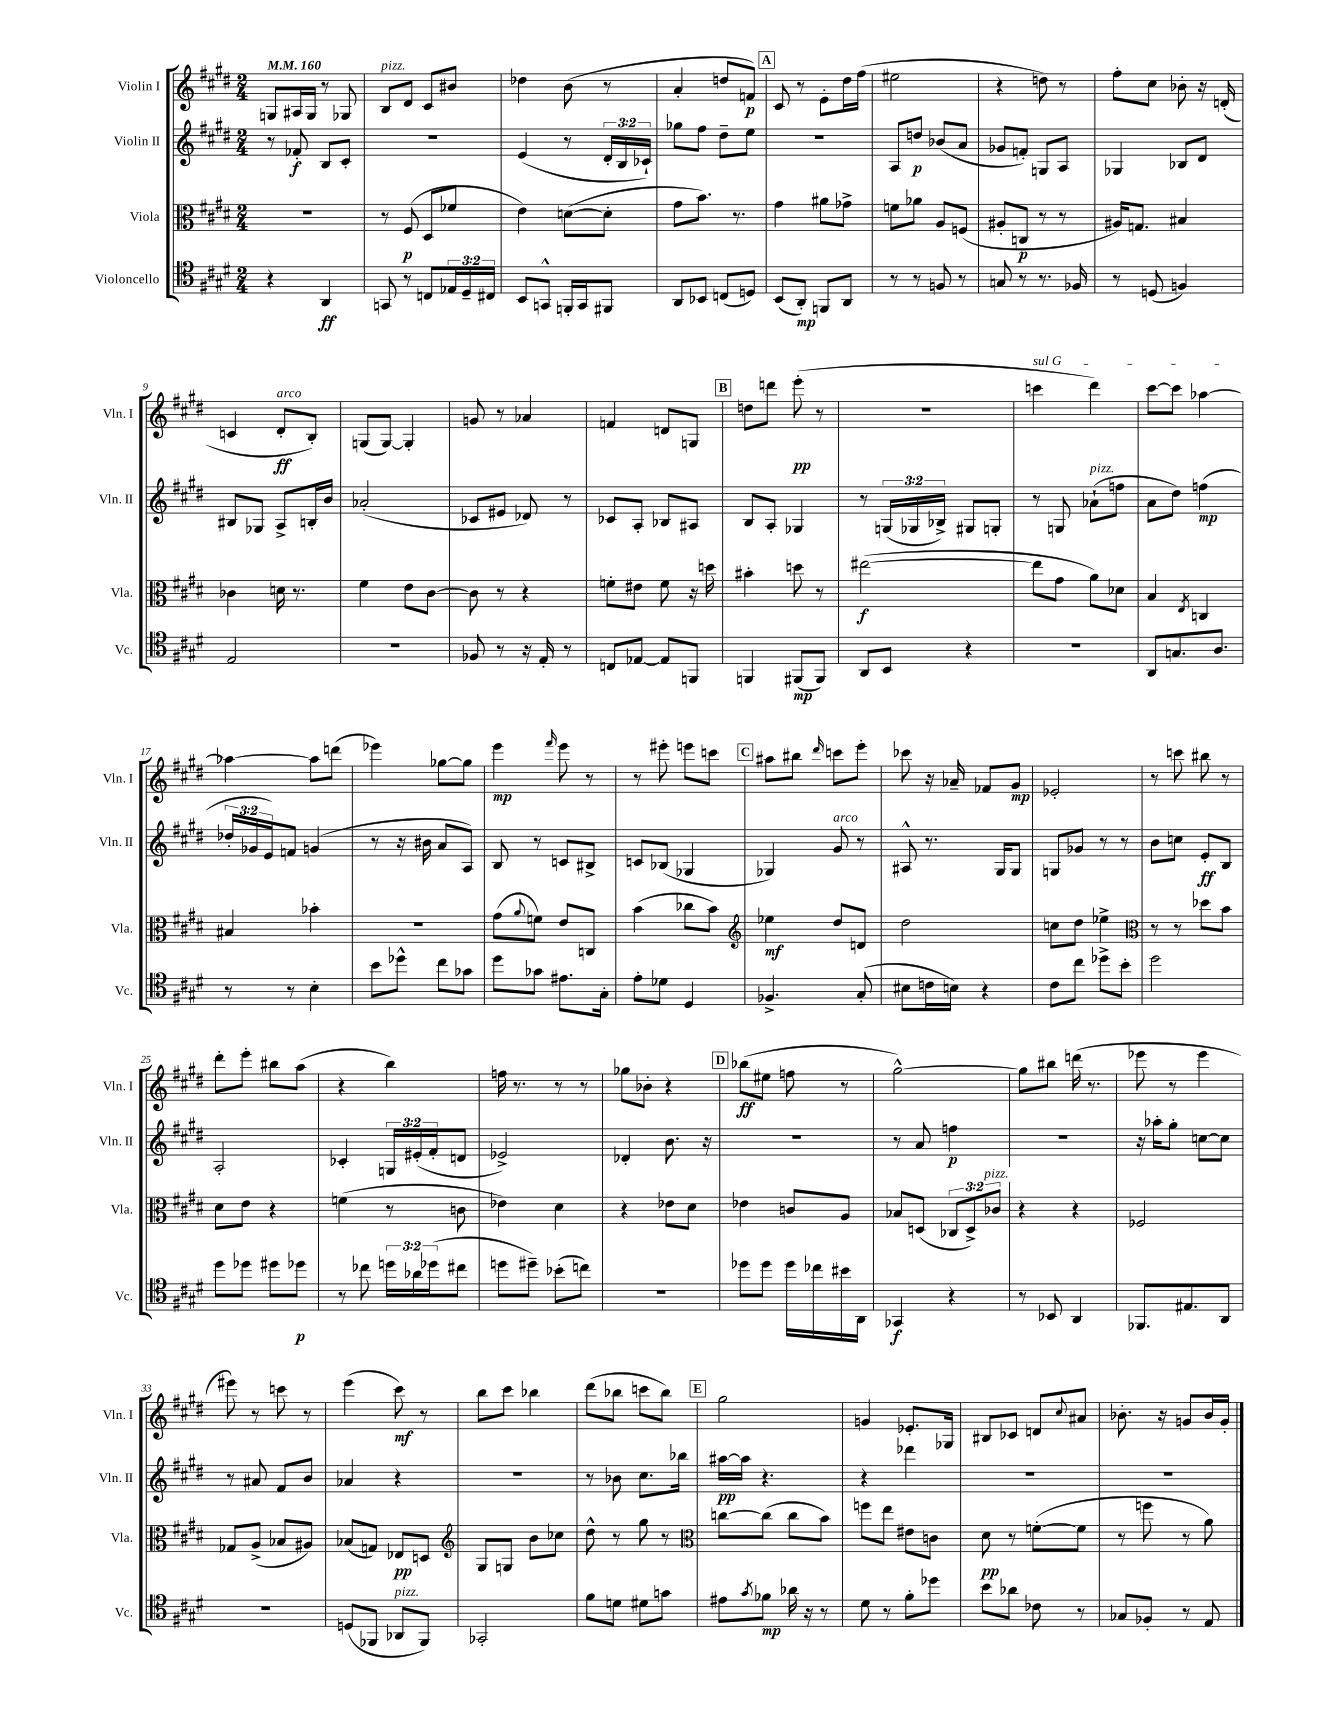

**kern	**dynam	**kern	**dynam	**kern	**dynam	**kern	**dynam
*part4	*part4	*part3	*part3	*part2	*part2	*part1	*part1
*staff4	*staff4	*staff3	*staff3	*staff2	*staff2	*staff1	*staff1
*I"Violoncello	*	*I"Viola	*	*I"Violin II	*	*I"Violin I	*
*I'Vc.	*	*I'Vla.	*	*I'Vln. II	*	*I'Vln. I	*
*clefC4	*	*clefC3	*	*clefG2	*	*clefG2	*
*k[f#c#g#d#]	*	*k[f#c#g#d#]	*	*k[f#c#g#d#]	*	*k[f#c#g#d#]	*
*M2/4	*	*M2/4	*	*M2/4	*	*M2/4	*
*MM160	*	*MM160	*	*MM160	*	*MM160	*
=1	=1	=1	=1	=1	=1	=1	=1
4r	.	2r	.	8r	.	8Gn/L	.
.	.	.	.	8f-X'/	f	16A#X/L	.
.	.	.	.	.	.	16G/JJ	.
4AA/	ff	.	.	8B/L	.	8r	.
.	.	.	.	8c#'/J	.	8G-X/	.
=2	=2	=2	=2	=2	=2	=2	=2
!	!	!	!	!	!	!LO:TX:a:i:t=pizz.	!
8GGn/	.	8r	.	2r	.	8B/L	.
8r	.	(8F#/	p	.	.	8d#/J	.
8Cn/L	.	8D#/L	.	.	.	8c#/L	.
24E-X/L	.	8f-X/J	.	.	.	8b#X/J	.
24D#~/	.	.	.	.	.	.	.
24C#X/JJ	.	.	.	.	.	.	.
=3	=3	=3	=3	=3	=3	=3	=3
8BB/L	.	4e\)	.	(4e/	.	4dd-X\	.
8GGn^^/J	.	.	.	.	.	.	.
16FFn'/LL	.	([8dn\L	.	8r	.	(8b\	.
16GG/J	.	.	.	.	.	.	.
8FF#X/J	.	8d'\J]	.	24d#'/LL	.	8r	.
.	.	.	.	24B/	.	.	.
.	.	.	.	24c-X`/JJ)	.	.	.
=4	=4	=4	=4	=4	=4	=4	=4
8AA/L	.	8g#\L	.	8gg-X\L	.	4a'/	.
8BB-X/J	.	8.b\J)	.	8ff#\J	.	.	.
(8Cn/L	.	.	.	8dd#~\L	.	8ddn/L	.
.	.	8.r	.	.	.	.	.
8Dn/J)	.	.	.	8ee\J	.	8fn/J)	p
!!LO:REH:place=s1:t=A
=5	=5	=5	=5	=5	=5	=5	=5
(8BB/L	.	4g#\	.	2r	.	8c#/	.
8AA'/J)	mp	.	.	.	.	8r	.
8FFn/L	.	8a#X\L	.	.	.	8e'\L	.
8AA/J	.	8g-X^\J	.	.	.	16dd#\L	.
.	.	.	.	.	.	(16ff#\JJ	.
=6	=6	=6	=6	=6	=6	=6	=6
8r	.	8fn\L	.	8A/L	.	2ee#X\	.
8r	.	8a-X\J	.	8ddn/J	p	.	.
8Fn/	.	8A/L	.	(8b-X/L	.	.	.
8r	.	(8Fn/J	.	8a/J	.	.	.
=7	=7	=7	=7	=7	=7	=7	=7
8Gn/	.	8A#X'/L	.	8g-X/L	.	4r	.
8r	.	8Cn/J	p	8fn'/J)	.	.	.
8.r	.	8r	.	8Gn/L	.	8ddn\)	.
.	.	8r	.	8A/J	.	8r	.
16F-X/	.	.	.	.	.	.	.
=8	=8	=8	=8	=8	=8	=8	=8
8r	.	16A#X/KL)	.	4G-X/	.	8ff#'\L	.
.	.	8.Gn/J	.	.	.	.	.
(8Dn/	.	.	.	.	.	8cc#\J	.
4Fn/)	.	4B#X/	.	8B-X/L	.	8b-X'\	.
.	.	.	.	8d#/J	.	16r	.
.	.	.	.	.	.	(16dn'/	.
!!LO:LB:g=z
=9	=9	=9	=9	=9	=9	=9	=9
2E/	.	4c-X\	.	8B#X/L	.	4cn/	.
.	.	.	.	8G-X/J	.	.	.
!	!	!	!	!	!	!LO:TX:a:i:t=arco	!
.	.	16dn\	.	8A^/L	.	8d#'/L	ff
.	.	8.r	.	.	.	.	.
.	.	.	.	16Bn'/L	.	8B'/J)	.
.	.	.	.	16b/JJ	.	.	.
=10	=10	=10	=10	=10	=10	=10	=10
2r	.	4f#\	.	(2a-X'/	.	(8Gn/L	.
.	.	.	.	.	.	[8G/J)	.
.	.	8e\L	.	.	.	4G'/]	.
.	.	[8c#\J	.	.	.	.	.
=11	=11	=11	=11	=11	=11	=11	=11
8F-X/	.	8c#\]	.	8c-X/L	.	8gn/	.
8r	.	8r	.	8e#X/J	.	8r	.
16r	.	4r	.	8d-X/)	.	4a-X/	.
16E'/	.	.	.	.	.	.	.
8r	.	.	.	8r	.	.	.
=12	=12	=12	=12	=12	=12	=12	=12
8Cn/L	.	8fn'\L	.	8c-X/L	.	4fn/	.
[8E-X/J	.	8e#X\J	.	8A'/J	.	.	.
8E-/L]	.	8f\	.	8B-X/L	.	8dn/L	.
8FFn/J	.	16r	.	8A#X/J	.	8Gn/J	.
.	.	16ddn\	.	.	.	.	.
!!LO:REH:place=s1:t=B
=13	=13	=13	=13	=13	=13	=13	=13
4FFn/	.	4b#X'\	.	8B/L	.	8ddn\L	.
.	.	.	.	8A'/J	.	8dddn\J	.
(8FF#X/L	mp	8ddn\	.	4G-X/	.	(8eee'\	pp
8FF#/J)	.	8r	.	.	.	8r	.
=14	=14	=14	=14	=14	=14	=14	=14
8AA/L	.	([2ee#X\	f	8r	.	2r	.
8BB/J	.	.	.	(24Gn/LL	.	.	.
.	.	.	.	24G-X/	.	.	.
.	.	.	.	24B-X^/JJ)	.	.	.
4r	.	.	.	8G#X/L	.	.	.
.	.	.	.	8Gn'/J	.	.	.
=15	=15	=15	=15	=15	=15	=15	=15
!	!	!	!	!	!	!LO:TX:a:i:t=sul G	!
2r	.	8ee#\L]	.	8r	.	4cccn\	.
.	.	8g#\J	.	8Gn/	.	.	.
!	!	!	!	!LO:TX:a:i:t=pizz.	!	!	!
.	.	8a\L)	.	(8a-X`\L	.	4ddd#\)	.
.	.	8d-X\J	.	8ffn\J	.	.	.
=16	=16	=16	=16	=16	=16	=16	=16
8AA/L	.	4B/	.	8a\L	.	[8ccc#\L	.
8.Gn/	.	.	.	8dd#\J)	.	8ccc#\J]	.
.	.	8qE/	.	.	.	.	.
.	.	4Cn/	.	(4ffn\	mp	[4aa-X\	.
8.A/J	.	.	.	.	.	.	.
!!LO:LB:g=z
=17	=17	=17	=17	=17	=17	=17	=17
8r	.	4B#X/	.	24dd-X'/LL	.	4aa-X\_	.
.	.	.	.	24g-X/	.	.	.
.	.	.	.	24e/J)	.	.	.
8r	.	.	.	8fn/J	.	.	.
4B'\	.	4b-X'\	.	(4gn/	.	8aa-\L]	.
.	.	.	.	.	.	(8dddn\J	.
=18	=18	=18	=18	=18	=18	=18	=18
8b\L	.	2r	.	8r	.	4eee-X\)	.
8dd-X^^\J	.	.	.	16r	.	.	.
.	.	.	.	16b#X\	.	.	.
8cc#\L	.	.	.	8a/L	.	[8gg-X\L	.
8g-X\J	.	.	.	8A/J)	.	8gg-\J]	.
=19	=19	=19	=19	=19	=19	=19	=19
8dd#\L	.	(8g#\L	.	8B/	.	4eee\	mp
.	.	8qqa/	.	.	.	.	.
8g-X\J	.	8fn\J)	.	8r	.	.	.
.	.	.	.	.	.	16qqfff#/	.
8.e#X\L	.	8e/L	.	8cn/L	.	8eee\	.
.	.	8Cn/J	.	8B#X^/J	.	8r	.
16G#'\Jk	.	.	.	.	.	.	.
=20	=20	=20	=20	=20	=20	=20	=20
8e'\L	.	(4b\	.	8cn/L	.	8r	.
8d-X\J	.	.	.	(8B-X/J	.	8eee#X'\	.
4D#/	.	8cc-X\L	.	4G-X/	.	8eeen\L	.
.	.	8b\J)	.	.	.	8cccn\J	.
!!LO:REH:place=s1:t=C
=21	=21	=21	=21	=21	=21	=21	=21
*	*	*clefG2	*	*	*	*	*
4.F-X^/	.	4ee-X\	mf	4G-X/)	.	8aa#X\L	.
.	.	.	.	.	.	8bb#X\J	.
.	.	.	.	.	.	16qqddd#/	.
!	!	!	!	!LO:TX:a:i:t=arco	!	!	!
.	.	8dd#/L	.	8g#/	.	8cccn\L	.
(8G#'/	.	8dn/J	.	8r	.	8eee'\J	.
=22	=22	=22	=22	=22	=22	=22	=22
8B#X\L	.	2dd#\	.	8A#X^^/	.	8ccc-X\	.
16cn\L	.	.	.	8.r	.	16r	.
16Bn\JJ)	.	.	.	.	.	16a-X~/	.
4r	.	.	.	.	.	8f-X/L	.
.	.	.	.	16G#/KL	.	.	.
.	.	.	.	8G#/J	.	8g#/J	mp
=23	=23	=23	=23	=23	=23	=23	=23
8c#\L	.	8ccn\L	.	8Gn/L	.	2e-X'/	.
8cc#\J	.	8dd#\J	.	8g-X/J	.	.	.
8dd-X^\L	.	4ee-X^\	.	8r	.	.	.
8b'\J	.	.	.	8r	.	.	.
=24	=24	=24	=24	=24	=24	=24	=24
*	*	*clefC3	*	*	*	*	*
2dd#\	.	8r	.	8b\L	.	8r	.
.	.	8r	.	8ccn\J	.	8cccn\	.
.	.	8dd-X\L	.	8e'/L	ff	8bb#X\	.
.	.	8b\J	.	8B/J	.	8r	.
!!LO:LB:g=z
=25	=25	=25	=25	=25	=25	=25	=25
8dd#\L	.	8d#\L	.	2A'/	.	8ddd#'\L	.
8dd-X\J	.	8e\J	.	.	.	8eee'\J	.
8dd#X\L	.	4r	.	.	.	8bb#X\L	.
8dd-X\J	p	.	.	.	.	(8aa\J	.
=26	=26	=26	=26	=26	=26	=26	=26
8r	.	(4fn\	.	4c-X'/	.	4r	.
8cc-X\	.	.	.	.	.	.	.
24ddn\LL	.	8r	.	24Gn/LL	.	4bb\)	.
24a-X\	.	.	.	(24e#X'/	.	.	.
(24dd-X\J	.	.	.	24f#'/J	.	.	.
8cc#X\J	.	8cn\	.	8dn/J	.	.	.
=27	=27	=27	=27	=27	=27	=27	=27
8ddn\L	.	4e-X\)	.	2e-X^/)	.	16ffn\	.
.	.	.	.	.	.	8.r	.
8dd#X~\J)	.	.	.	.	.	.	.
(8b-X'\L	.	4d#\	.	.	.	8r	.
8ccn\J)	.	.	.	.	.	8r	.
=28	=28	=28	=28	=28	=28	=28	=28
2r	.	4r	.	4d-X'/	.	8gg-X\L	.
.	.	.	.	.	.	8b-X'\J	.
.	.	8e-X\L	.	8.b\	.	4r	.
.	.	8d#\J	.	.	.	.	.
.	.	.	.	16r	.	.	.
!!LO:REH:place=s1:t=D
=29	=29	=29	=29	=29	=29	=29	=29
8dd-X\L	.	4e-X\	.	2r	.	(8bb-X\L	ff
8dd-\J	.	.	.	.	.	8ee#X\J	.
16dd-\LL	.	8cn/L	.	.	.	8ffn\	.
16cc-X\	.	.	.	.	.	.	.
16b#X\	.	8A/J	.	.	.	8r	.
16AA\JJ	.	.	.	.	.	.	.
=30	=30	=30	=30	=30	=30	=30	=30
4GG-X/	f	8B-X/L	.	8r	.	[2gg#^^\)	.
.	.	(8Dn/J	.	8a/	.	.	.
4r	.	12C-X/L	.	4ffn\	p	.	.
.	.	12D^/)	.	.	.	.	.
!	!	!LO:TX:a:i:t=pizz.	!	!	!	!	!
.	.	12c-X/J	.	.	.	.	.
=31	=31	=31	=31	=31	=31	=31	=31
8r	.	4r	.	2r	.	8gg#\L]	.
8BB-X/	.	.	.	.	.	8bb#X\J	.
4AA/	.	4r	.	.	.	(16dddn\	.
.	.	.	.	.	.	8.r	.
=32	=32	=32	=32	=32	=32	=32	=32
8.FF-X/L	.	2F-X/	.	16r	.	8eee-X\	.
.	.	.	.	16aa-X'\KL	.	.	.
.	.	.	.	8gg#'\J	.	8r	.
8.E#X/	.	.	.	.	.	.	.
.	.	.	.	[8ccn\L	.	4eee-\	.
8AA/J	.	.	.	8cc\J]	.	.	.
!!LO:LB:g=z
=33	=33	=33	=33	=33	=33	=33	=33
2r	.	8G-X/L	.	8r	.	8eee#X\)	.
.	.	(8A^/J	.	8a#X/	.	8r	.
.	.	8B-X/L	.	8f#/L	.	8cccn\	.
.	.	8A#X/J)	.	8b/J	.	8r	.
=34	=34	=34	=34	=34	=34	=34	=34
(8Dn/L	.	(8B-X/L	.	4a-X/	.	(4eee\	.
8FF-X/J	.	8Gn/J)	.	.	.	.	.
!LO:TX:a:i:t=pizz.	!	!	!	!	!	!	!
8AA-X/L	.	8E-X/L	pp	4r	.	8ccc#\)	mf
8FF-/J)	.	8Dn/J	.	.	.	8r	.
=35	=35	=35	=35	=35	=35	=35	=35
*	*	*clefG2	*	*	*	*	*
2GG-X'/	.	8G#/L	.	2r	.	8bb\L	.
.	.	8Gn/J	.	.	.	8ccc#\J	.
.	.	8b\L	.	.	.	4bb-X\	.
.	.	8cc-X\J	.	.	.	.	.
=36	=36	=36	=36	=36	=36	=36	=36
8f#\L	.	8dd#^^\	.	8r	.	(8ddd#\L	.
8dn\J	.	8r	.	8b-X\	.	8bb-X\J	.
8d#X\L	.	8gg#\	.	8.cc#\L	.	8cccn\L	.
8gn\J	.	8r	.	.	.	8bb-\J)	.
.	.	.	.	16bb-X\Jk	.	.	.
!!LO:REH:place=s1:t=E
=37	=37	=37	=37	=37	=37	=37	=37
*	*	*clefC3	*	*	*	*	*
8e#X\L	.	[8ccn\L	.	[16aa#X\LL	pp	2gg#\	.
.	.	.	.	16aa#\JJ]	.	.	.
8qg#/	.	.	.	.	.	.	.
8f-X\J	mp	(8cc\J]	.	4.r	.	.	.
16a-X\	.	8cc\L	.	.	.	.	.
16r	.	.	.	.	.	.	.
8r	.	8b\J)	.	.	.	.	.
=38	=38	=38	=38	=38	=38	=38	=38
8d#\	.	8ffn\L	.	4r	.	4gn/	.
8r	.	8ee\J	.	.	.	.	.
8f#'\L	.	8e#X\L	.	4ddd-X\	.	8.e-X'/L	.
8dd-X\J	.	8cn\J	.	.	.	.	.
.	.	.	.	.	.	16G-X/Jk	.
=39	=39	=39	=39	=39	=39	=39	=39
8b\L	.	8d#\	pp	2r	.	8B#X/L	.
8a-X\J	.	8r	.	.	.	8c-X/J	.
8c-X\	.	([8fn'\L	.	.	.	8dn/L	.
.	.	.	.	.	.	8qqcc#/	.
8r	.	8f\J]	.	.	.	8a#X/J	.
=40	=40	=40	=40	=40	=40	=40	=40
8G-X/L	.	8r	.	2r	.	8.b-X'\	.
8F-X'/J	.	8ffn\	.	.	.	.	.
.	.	.	.	.	.	16r	.
8r	.	8r	.	.	.	8gn/L	.
8E/	.	8a\)	.	.	.	16b-/L	.
.	.	.	.	.	.	16g'/JJ	.
==	==	==	==	==	==	==	==
*-	*-	*-	*-	*-	*-	*-	*-
